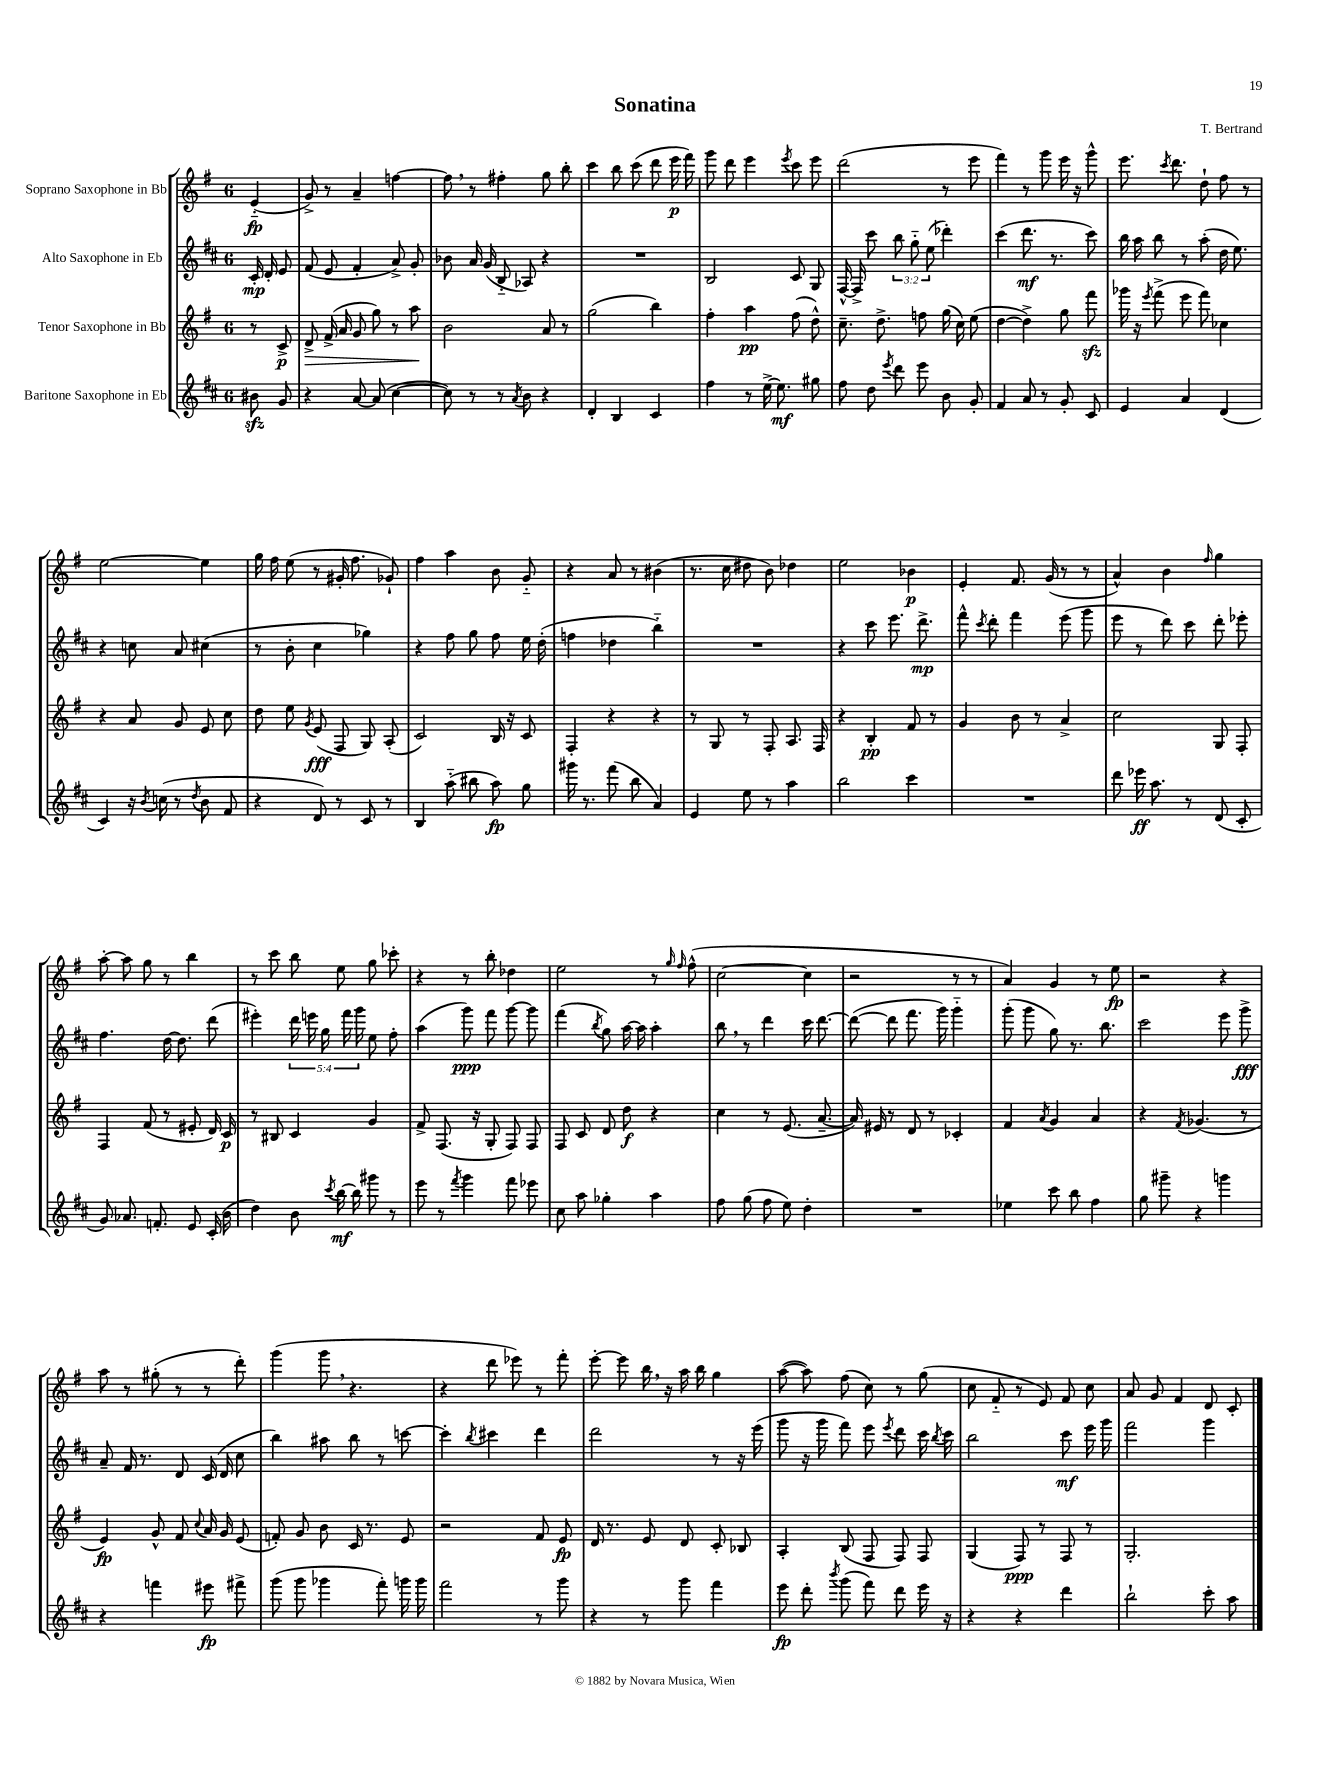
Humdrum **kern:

**kern	**kern	**kern	**kern
*staff4	*staff3	*staff2	*staff1
*clefG2	*clefG2	*clefG2	*clefG2
*k[f#c#]	*k[f#]	*k[f#c#]	*k[f#]
*M6/8	*M6/8	*M6/8	*M6/8
8b#\	8r	16c#'/	(4e'~/
.	.	16d'/	.
8g/	8c^/	8e/	.
=	=	=	=
4r	8d^/	(8f#/	8g^/)
.	(16f#^/	8e/	8r
.	16a/	.	.
[8a/	8g/	4f#'/	4a~/
(8a/]	8gg\)	.	.
[4cc#\	8r	8a^/)	[4ff\
.	8aa\	8g'/	.
=	=	=	=
8cc#\])	2b\	8b-\	8ff\]
8r	.	16a/	8r
.	.	(16g/	.
8r	.	8B'~/	4ff#'\
8qa/	.	.	.
8b\	.	8A-/)	.
4r	8a/	4r	8gg\
.	8r	.	8bb'\
=	=	=	=
4d'/	(2gg\	2.r	4ccc\
4B/	.	.	8bb\
.	.	.	(8ccc\
4c#/	4bb\)	.	8ddd\
.	.	.	16eee\
.	.	.	16fff#\)
=	=	=	=
4ff#\	4ff#'\	2B/	8ggg\
.	.	.	8ddd\
8r	4aa\	.	4eee\
[16ee^\	.	.	.
8.ee\]	.	.	.
.	.	.	8qeee/
.	(8ff#\	8c#/	8ccc\
8gg#\	8dd^^\)	8G/	8eee\
=	=	=	=
8ff#\	8.cc~\	[16F#^^/	(2ddd\
.	.	16F#^/]	.
8dd\	.	8ccc#\	.
.	8.dd^\	.	.
8qeee/	.	.	.
8ddd\	.	12bb\	.
.	.	12gg'~\	.
8eee\	8ff\	.	.
.	.	(12ee\	.
8b\	(16gg\	4ddd-'\)	8r
.	16cc\)	.	.
8g'/	(8ee\	.	8eee\
=	=	=	=
4f#/	[4dd\	(4ccc#\	4fff#\)
8a/	4dd^\])	8.ddd\	8r
8r	.	.	8ggg\
.	.	8.r	.
8g'/	8gg\	.	16eee\
.	.	.	16r
8c#/	8fff#\	8ccc#\)	8ggg^^\
=	=	=	=
4e/	16ggg-\	16bb\	8.eee\
.	16r	16aa\	.
.	8qeee/	.	.
.	(8fff#^\	8bb\	.
.	.	.	8qccc/
.	.	.	8.ddd\
4a/	8eee\	8r	.
.	8fff#\)	(8aa'\	8dd`\
(4d/	4cc-\	16dd\	8ff#\
.	.	8.ee\)	.
.	.	.	8r
=	=	=	=
4c#/)	4r	4r	[2ee\
16r	8a/	8cc\	.
8qb/	.	.	.
(16cc\	.	.	.
8r	8g/	8a/	.
8qdd/	.	.	.
8b\	8e/	(4cc#\	4ee\]
8f#/	8cc\	.	.
=	=	=	=
4r	8dd\	8r	16gg\
.	.	.	16ff#\
.	8ee\	8b'\	(8ee\
.	8qg/	.	.
8d/)	(8e/	4cc#\	8r
8r	8F#/	.	16g#'/
.	.	.	8.ff#\
8c#/	8G/)	4gg-\)	.
8r	(8A'/	.	8g-`/)
=	=	=	=
4B/	2c/)	4r	4ff#\
(8aa'~\	.	8ff#\	4aa\
8bb#\	.	8gg\	.
8aa\)	16B/	8ff#\	8b\
.	16r	.	.
8gg\	8c/	16ee\	8g'~/
.	.	(16dd'\	.
=	=	=	=
16ggg#\	4F#'/	4ff\	4r
8.r	.	.	.
(8fff#\	4r	4dd-\	8a/
8bb\	.	.	8r
4a/)	4r	4bb'~\)	(4b#\
=	=	=	=
4e/	8r	2.r	8.r
.	8G/	.	.
.	.	.	16cc\
8ee\	8r	.	8dd#\
8r	8F#'/	.	8b\)
4aa\	8.A/	.	4dd-\
.	16F#/	.	.
=	=	=	=
2bb\	4r	4r	2ee\
.	4B'/	8ccc#\	.
.	.	8.eee\	.
4ccc#\	8f#/	.	4b-\
.	.	8.ddd^\	.
.	8r	.	.
=	=	=	=
2.r	4g/	8fff#^^\	4e'/
.	.	8qccc#/	.
.	.	8ddd'\	.
.	8b\	4fff#\	8.f#/
.	8r	.	.
.	.	.	(16g/
.	4a^/	(8eee\	8r
.	.	8ggg\	8r
=	=	=	=
8ddd\	2cc\	8eee\	4a^^/)
16eee-\	.	8r	.
8.aa\	.	.	.
.	.	8ddd\)	4b\
8r	.	8ccc#\	.
.	.	.	16qqff#/
(8d/	8G/	8ddd'\	4gg\
8c#'/	8F#'/	8eee-'\	.
=	=	=	=
8g/)	4F#/	4.ff#\	[8aa'\
8.a-/	.	.	8aa\]
.	(8f#/	.	8gg\
8.f'/	.	.	.
.	8r	[16dd\	8r
.	.	8.dd\]	.
8e/	8e#'/	.	4bb\
(16c#'/	16d/)	(8ddd\	.
16b\	16c/	.	.
=	=	=	=
4dd\)	8r	4eee#'\)	8r
.	8B#/	.	8ccc\
8b\	4c/	20ddd\	8bb\
.	.	20eee\	.
.	.	20gg\	.
8qccc#/	.	.	.
[16bb\	.	.	8ee\
.	.	20fff#\	.
16bb\]	.	.	.
.	.	20ggg\	.
8ggg#\	4g/	8ee\	8gg\
8r	.	8ff#'\	8ccc-'\
=	=	=	=
8eee\	8f#^/	(4aa\	4r
8r	(8.F#/	.	.
8qfff#/	.	.	.
4ggg\	.	8ggg\)	8r
.	16r	.	.
.	8G'/	8fff#\	8bb'\
8fff#\	8F#/)	[8ggg\	4dd-\
8eee-\	8F#/	8ggg\]	.
=	=	=	=
8cc#\	8F#/	(4fff#\	2ee\
8aa\	8c/	.	.
.	.	8qbb/	.
4gg-'\	8d/	8gg\)	.
.	8dd\	[16aa\	.
.	.	16aa\]	.
4aa\	4r	4aa'\	8r
.	.	.	16qqgg/
.	.	.	16qqff#/
.	.	.	(8ff#^^\
=	=	=	=
8ff#\	4cc\	8bb\	[2cc\
(8gg\	.	8r	.
8ff#\	8r	4ddd\	.
8ee\)	(8.e/	.	.
4dd'\	.	16ccc#\	4cc\]
.	[8.a~/	[8.ddd\	.
=	=	=	=
2.r	16a/])	(8ddd\_	2r
.	16e#/	.	.
.	8r	8ddd\]	.
.	8d/	8.fff#\	.
.	8r	.	.
.	.	16ggg\)	.
.	4c-'/	4ggg'~\	8r
.	.	.	8r
=	=	=	=
4ee-\	4f#/	(8ggg'\	4a/)
.	.	8ggg\	.
.	8qa/	.	.
8ccc#\	4g/	8gg\)	4g/
8bb\	.	8.r	.
4ff#\	4a/	.	8r
.	.	8.bb\	.
.	.	.	8ee\
=	=	=	=
8gg\	4r	2ccc#\	2r
8ggg#~\	.	.	.
.	8qf#/	.	.
4r	(4.g-/	.	.
4ggg\	.	8eee\	4r
.	8r	8ggg^\	.
=	=	=	=
4r	4e/)	8a~/	8aa\
.	.	16f#/	8r
.	.	8.r	.
4fff\	8g^^/	.	(8gg#'\
.	8f#/	8d/	8r
.	8qqcc/	.	.
8eee#\	16a/	(16c#/	8r
.	16g/	16d/	.
8fff#^\	(8e/	8cc#\	8ddd'\)
=	=	=	=
(8ggg\	8f'/)	4bb\)	(4ggg\
8ggg\	8g/	.	.
4ggg-\	8b\	8aa#\	8ggg\
.	16c/	8bb\	4.r
.	8.r	.	.
8fff#'\)	.	8r	.
16ggg\	8e/	[8ccc\	.
16ggg\	.	.	.
=	=	=	=
2fff#\	2r	4ccc'\]	4r
.	.	8qbb/	.
.	.	4ccc#\	8ddd\
.	.	.	8eee-\)
8r	8f#/	4ddd\	8r
8ggg\	8e/	.	8fff#'\
=	=	=	=
4r	16d/	2ddd\	[8eee'\
.	8.r	.	.
.	.	.	8eee\]
8r	8e/	.	16bb\
.	.	.	16r
8ggg\	8d/	.	16aa\
.	.	.	16bb\
4fff#\	8c'/	8r	4gg\
.	8B-/	16r	.
.	.	(16eee\	.
=	=	=	=
8eee\	4A'/	8ggg\	([8aa\
8ddd'\	.	16r	8aa\])
.	.	16ggg\	.
8qbbb/	.	.	.
(8ggg\	(8B/	8fff#\)	(8ff#\
8fff#\)	8F#/	8eee\	8cc\)
.	.	8qeee/	.
8ddd\	8F#/)	8ddd\	8r
16eee\	8F#/	16ccc#\	(8gg\
.	.	8qbb/	.
16r	.	16ccc#\	.
=	=	=	=
4r	(4G/	2bb\	8cc\
.	.	.	8f#'~/
4r	8F#/)	.	8r
.	8r	.	8e/)
4ddd\	8F#/	8ccc#\	8f#/
.	8r	16eee\	8cc\
.	.	16ggg\	.
=	=	=	=
2bb`\	2.G'/	2fff#\	8a/
.	.	.	8g/
.	.	.	4f#/
8ccc#'\	.	4ggg\	8d/
8aa\	.	.	8c'/
==	==	==	==
*-	*-	*-	*-
